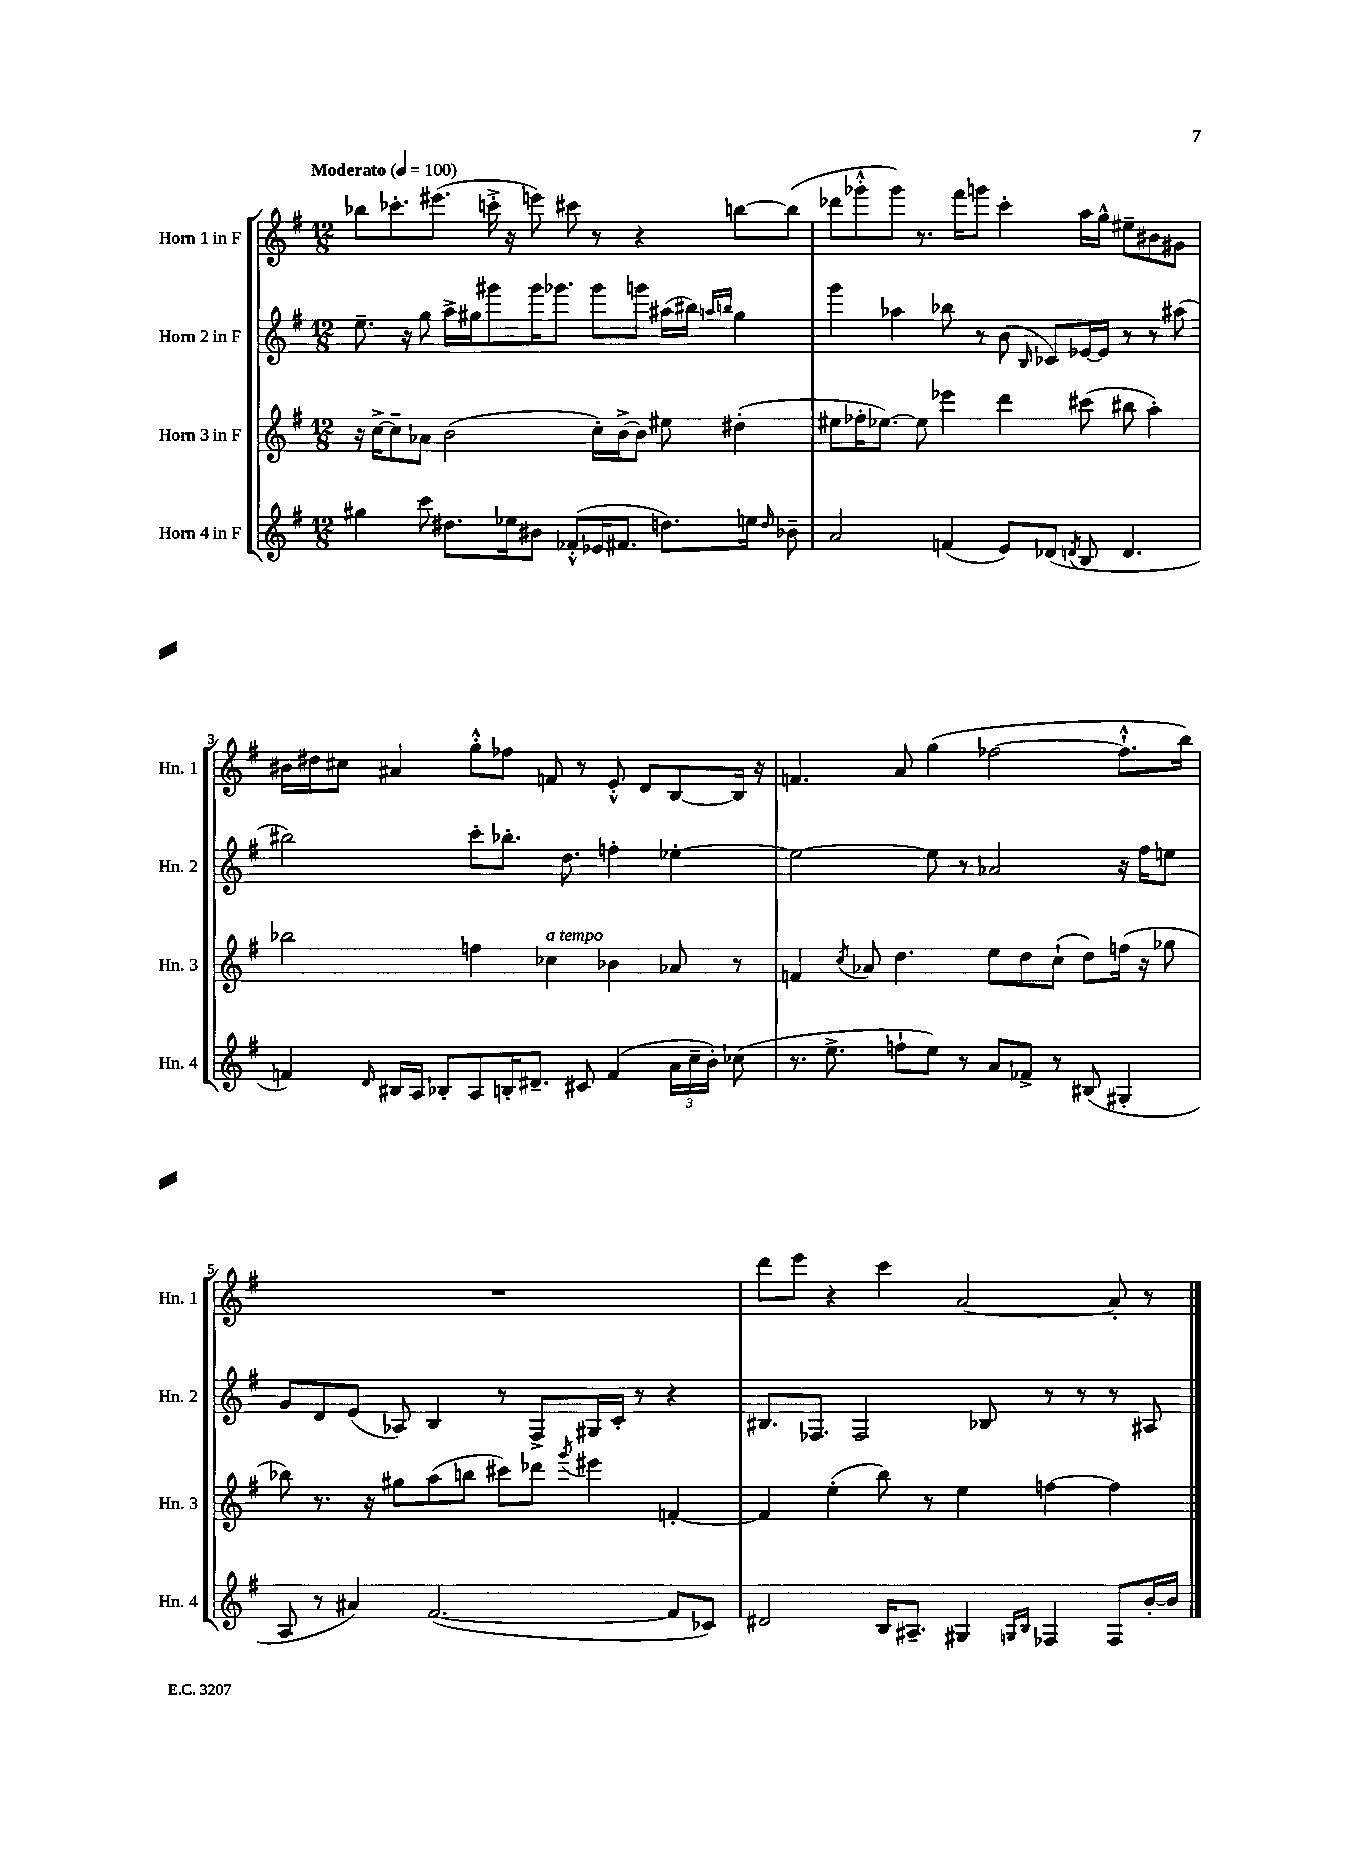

**kern	**kern	**kern	**kern
*part4	*part3	*part2	*part1
*staff4	*staff3	*staff2	*staff1
*I"Horn 4 in F	*I"Horn 3 in F	*I"Horn 2 in F	*I"Horn 1 in F
*I'Hn. 4	*I'Hn. 3	*I'Hn. 2	*I'Hn. 1
*clefG2	*clefG2	*clefG2	*clefG2
*k[f#]	*k[f#]	*k[f#]	*k[f#]
*M12/8	*M12/8	*M12/8	*M12/8
*MM100	*MM100	*MM100	*MM100
=1	=1	=1	=1
!	!	!	!LO:TX:a:B:t=Moderato
4gg#X\	16r	8.ee~\	8bb-X\L
.	[16cc^\KL	.	.
.	8cc~\]	.	8.ccc-X'\
.	.	16r	.
8ccc\	8a-X\J	8gg\	.
.	.	.	(8.eee#X\J
8.dd#X\L	(2b\	16aa^\LL	.
.	.	16gg#X\J	.
.	.	8ggg#X\	16cccn'^\
16ee-X\k	.	.	16r
8b#X\J	.	16ggg#\K	8eeen\)
.	.	8.ggg-X\J	.
(8f-X'^^/L	.	.	8ccc#X\
16e-X/K	16cc'\LL)	8ggg-\L	8r
8.f#X/J	[16b^\J	.	.
.	8b\J]	8gggn\J	4r
8.ddn\L)	8ee#X\	(16aa#X\LL	.
.	.	16bb#X\JJ)	.
.	.	16qqaan/LL	.
.	.	16qqbbn/JJ	.
.	(4dd#X'\	4gg#\	[8bbn\L
16een\Jk	.	.	.
16qqdd/	.	.	.
8b-X~\	.	.	(8bb\J]
=2	=2	=2	=2
2a/	8ee#X\L	4ggg\	8ddd-X\L
.	16ff-X'\K	.	8ggg-X'^^\
.	[8.ee-X\J)	.	.
.	.	4aa-X\	8ggg-\J)
.	8ee-\]	.	8.r
(4fn/	4eee-X\	8bb-X\	.
.	.	.	16fff#\KL
.	.	8r	8gggn\J
8e/L)	4ddd\	(8b\	4ccc'\
.	.	16qqB/	.
(8d-X/J	.	8c-X/L)	.
8qdn/	.	.	.
8B/	(8ccc#X\	[16e-X/L	16aa\LL
.	.	16e-/JJ]	16gg^^\JJ
4.d/	8bb#X\	8r	8ee#X~\L
.	4aa'\)	8r	8b#X\
.	.	(8aa#X\	8g#X\J
!!LO:LB:g=z
=3	=3	=3	=3
4fn/)	2bb-X\	2bb#X\)	16b#X\LL
.	.	.	16dd#X\J
.	.	.	8cc#X\J
16qqd/	.	.	.
16B#X/LL	.	.	4a#X/
16A/JJ	.	.	.
8B-X'/L	.	.	.
8A/	4ffn\	8ccc'\L	8gg'^^\L
16Bn'/K	.	8.bb-X'\J	8ff-X\J
8.d#X~/J	.	.	.
!	!LO:TX:a:i:t=a tempo	!	!
.	4cc-X\	.	8fn/
.	.	8.dd\	.
8c#X/	.	.	8r
(4f/	4b-X\	4ffn'\	8e'^^/
.	.	.	8d/L
24a\LL	8a-X/	[4ee-X'\	[8B/
24cc~\	.	.	.
24b'\JJ)	.	.	.
(8cc-X\	8r	.	16B/Jk]
.	.	.	16r
=4	=4	=4	=4
8.r	4fn/	2ee-\_	4.fn/
8.ee^\	.	.	.
.	8qcc/	.	.
.	8a-X/	.	.
8ffn`\L	4.dd\	.	8a/
8ee\J)	.	8ee-\]	(4gg\
8r	.	8r	.
8a/L	8ee\L	2a-X/	[2ff-X\
8f-X^/J	8dd\	.	.
8r	(8cc`\J	.	.
(8B#X/	8dd\L)	.	.
4G#X'/	(16ffn\Jk	16r	8.ff-`^^\L]
.	16r	16ff#\KL	.
.	8gg-X\	8een\J	.
.	.	.	16bb\Jk)
!!LO:LB:g=z
=5	=5	=5	=5
8A/	8bb-X\)	8g/L	1.r
8r	8.r	8d/	.
4a#X/)	.	(8e/J	.
.	16r	.	.
.	8gg#X\L	8A-X/)	.
([2.f#/	(8aa\	4B/	.
.	8bbn\J	.	.
.	8ccc#X\L)	8r	.
.	8ddd-X\J	8F#^/L	.
.	8qggg/	.	.
.	4eee#X\	16G#X/L	.
.	.	16c'/JJ	.
.	.	8r	.
8f#/L]	[4fn'/	4r	.
8c-X/J)	.	.	.
=6	=6	=6	=6
2d#X/	4f/]	8.B#X/L	8ddd\L
.	.	.	8eee\J
.	.	8.F-X/J	.
.	(4ee'\	.	4r
.	.	2F-/	.
16B/KL	8bb\)	.	4ccc\
8.A#X~/J	.	.	.
.	8r	.	.
4G#X/	4ee\	.	[2a/
.	.	8B-X/	.
16qqGn/LL	.	.	.
16qqB/JJ	.	.	.
4F-X/	[4ffn\	8r	.
.	.	8r	.
8F-/L	4ff\]	8r	8a'/]
[16b'/L	.	8A#X/	8r
16b/JJ]	.	.	.
==	==	==	==
*-	*-	*-	*-
